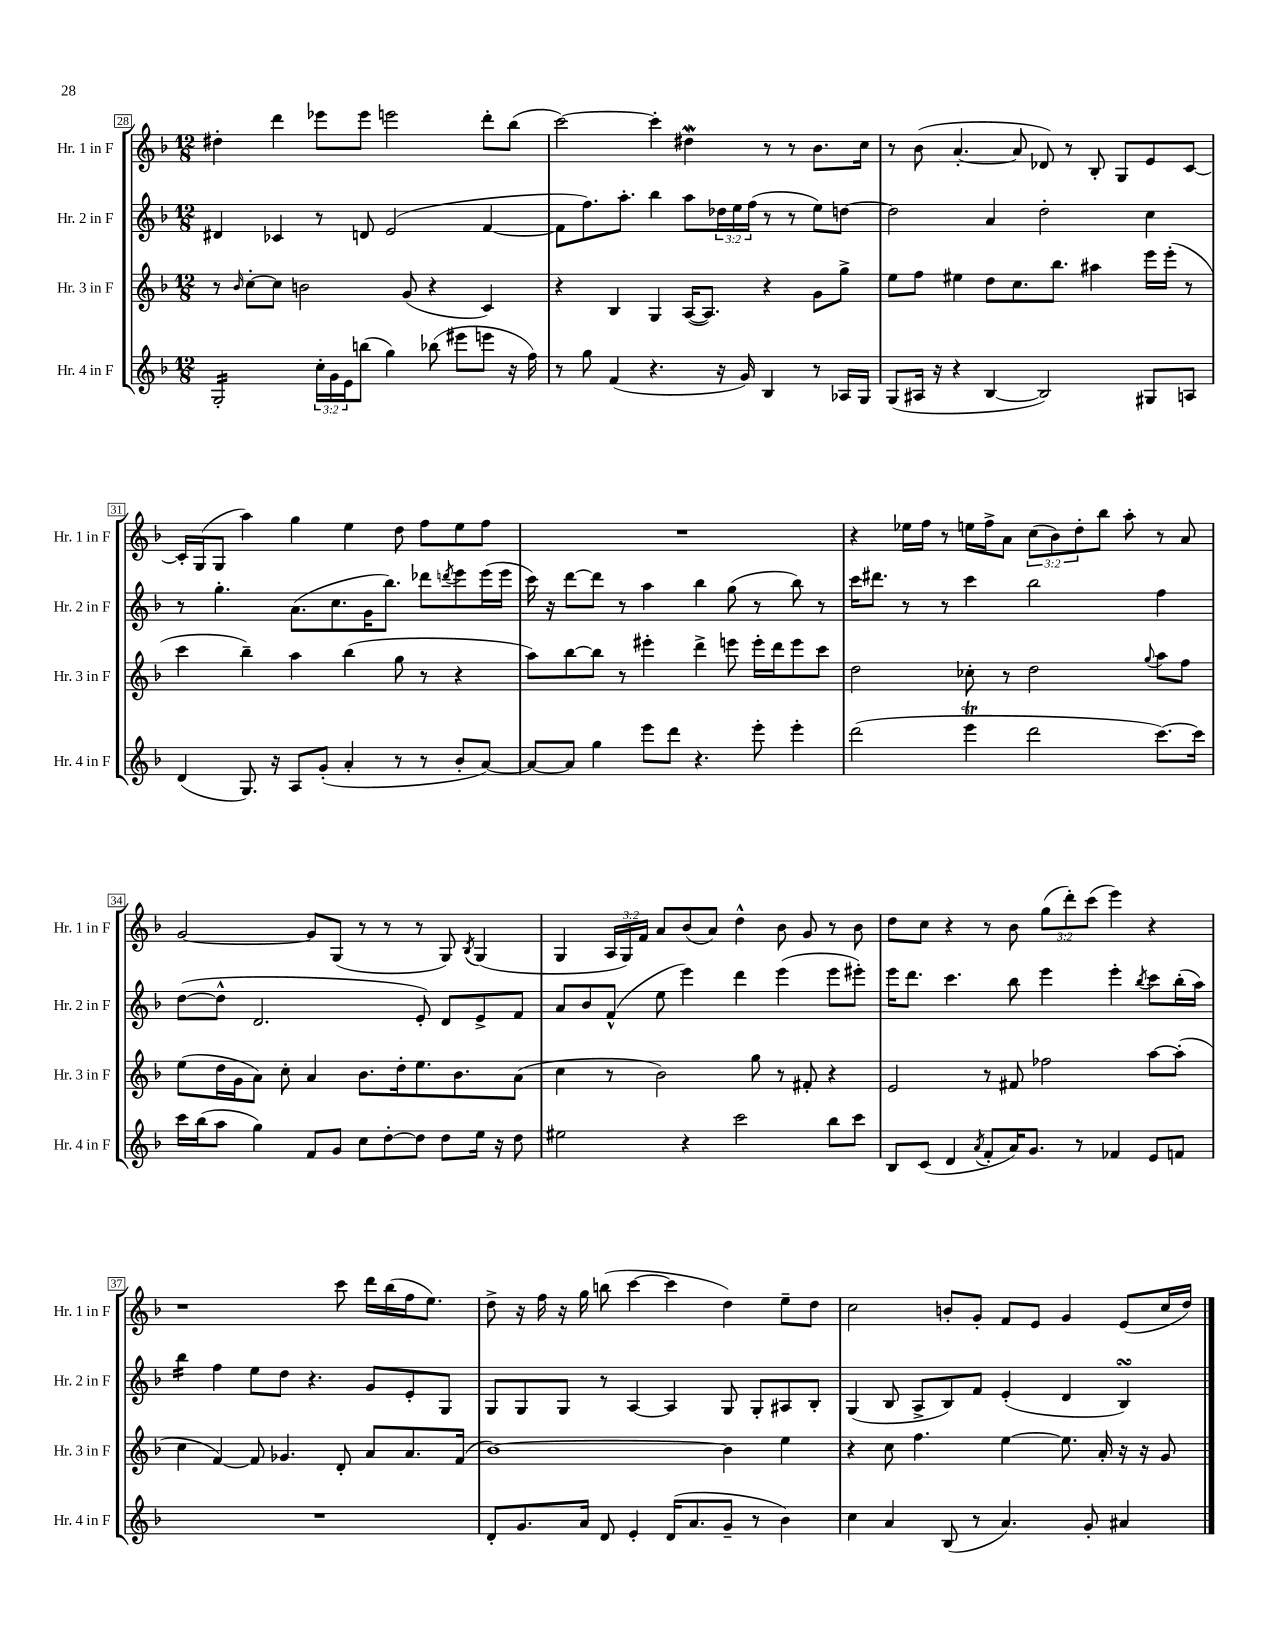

**kern	**kern	**kern	**kern
*staff4	*staff3	*staff2	*staff1
*clefG2	*clefG2	*clefG2	*clefG2
*k[b-]	*k[b-]	*k[b-]	*k[b-]
*M12/8	*M12/8	*M12/8	*M12/8
2G'/	8r	4d#/	4dd#'\
.	16qqb-/	.	.
.	[8cc'\L	.	.
.	8cc\]J	4c-/	4ddd\
.	2b\	.	.
24cc'\LL	.	8r	8eee-\L
24g\	.	.	.
24e\J	.	.	.
(8bb\J	.	8d/	8eee-\J
4gg\)	.	(2e/	2eee\
.	(8g/	.	.
(8bb-\	4r	.	.
8eee#\L	.	.	.
8eee\J	4c/)	[4f/	8ddd'\L
16r	.	.	(8bb-\J
16ff\)	.	.	.
=	=	=	=
8r	4r	8f\]L	[2ccc\)
8gg\	.	8.ff\)	.
(4f/	4B-/	.	.
.	.	8.aa'\J	.
4.r	4G/	4bb-\	4ccc'\]
.	([16A/LK	8aa\L	4dd#\
.	8.A/]J)	.	.
16r	.	24dd-\L	.
.	.	24ee\	.
16g/)	.	.	.
.	.	(24ff\JJ	.
4B-/	4r	8r	8r
.	.	8r	8r
8r	8g\L	8ee\L)	8.b-\L
16A-/LL	8gg^\J	[8dd\J	.
16G/JJ	.	.	16cc\Jk
=	=	=	=
(8G/L	8ee\L	2dd\]	8r
16A#/Jk	8ff\J	.	(8b-\
16r	.	.	.
4r	4ee#\	.	[4.a'/
[4B-/	8dd\L	4a/	.
.	8.cc\	.	8a/]
2B-/])	.	2dd'\	8d-/)
.	8.bb-\J	.	.
.	.	.	8r
.	4aa#\	.	8B-'/
.	.	.	8G/L
8G#/L	16eee\LL	4cc\	8e/
.	(16eee'\JJ	.	.
8A/J	8r	.	[8c/J
=	=	=	=
(4d/	4ccc\	8r	16c'/]LL
.	.	.	(16G/J
.	.	4.gg'\	8G/J
8.G/)	4bb-~\)	.	4aa\)
16r	.	.	.
8A/L	4aa\	(8.a\L	4gg\
(8g'/J	.	.	.
.	.	8.cc\	.
4a'/	(4bb-\	.	4ee\
.	.	16g\K	.
.	.	8.bb-\J)	.
8r	8gg\	.	8dd\
8r	8r	8ddd-\L	8ff\L
.	.	8qddd/	.
8b-'/L	4r	8eee\	8ee\
[8a/J)	.	(16eee\L	8ff\J
.	.	16eee\JJ	.
=	=	=	=
8a/_L	8aa\L)	16ccc\)	1.r
.	.	16r	.
8a/]J	[8bb-\	[8ddd\L	.
4gg\	8bb-\]J	8ddd\]J	.
.	8r	8r	.
8eee\L	4eee#'\	4aa\	.
8ddd\J	.	.	.
4.r	4ddd^\	4bb-\	.
.	8eee\	(8gg\	.
8eee'\	16eee'\LL	8r	.
.	16ddd\J	.	.
4eee'\	8eee\	8bb-\)	.
.	8ccc\J	8r	.
=	=	=	=
(2ddd\	2dd\	16ccc\LK	4r
.	.	8.ddd#\J	.
.	.	8r	16ee-\LL
.	.	.	16ff\JJ
.	.	8r	8r
4eee\	8cc-'\	4ccc\	16ee\LL
.	.	.	16ff^\J
.	8r	.	8a\J
2ddd\	2dd\	2bb-\	(12cc\L
.	.	.	12b-\)
.	.	.	12dd'\
.	.	.	8bb-\J
.	.	.	8aa'\
.	8qqgg/	.	.
[8.ccc\L)	8aa\L	4ff\	8r
.	8ff\J	.	8a/
16ccc\]Jk	.	.	.
=	=	=	=
16ccc\LL	(8ee\L	([8dd\L	[2g/
(16bb-\J	.	.	.
8aa\J	16dd\L	8dd^^\]J	.
.	16g\J	.	.
4gg\)	8a\J)	2.d/	.
.	8cc'\	.	.
8f/L	4a/	.	8g/]L
8g/J	.	.	(8G/J
8cc\L	8.b-\L	.	8r
[8dd'\	.	.	8r
.	16dd'\k	.	.
8dd\]J	8.ee\	8e'/)	8r
8dd\L	.	8d/L	8G/)
.	8.b-\	.	.
.	.	.	8qB-/
16ee\Jk	.	8e^/	(4G/
16r	.	.	.
8dd\	(8a\J	8f/J	.
=	=	=	=
2ee#\	4cc\	8a/L	4G/
.	.	8b-/	.
.	8r	(8f^^/J	24A/LL
.	.	.	24G/)
.	.	.	24f/JJ
.	2b-\)	8ee\	8a/L
4r	.	4eee\)	(8b-/
.	.	.	8a/J)
2ccc\	.	4ddd\	4dd^^\
.	8gg\	.	.
.	8r	(4eee\	8b-\
.	8f#'/	.	8g/
8bb-\L	4r	8eee\L	8r
8ccc\J	.	8eee#'\J)	8b-\
=	=	=	=
8B-/L	2e/	16eee\LK	8dd\L
.	.	8.ddd\J	.
(8c/J	.	.	8cc\J
4d/	.	4.ccc\	4r
8qa/	.	.	.
8f'/L	8r	.	8r
16a/K)	8f#/	8bb-\	8b-\
8.g/J	.	.	.
.	2ff-\	4eee\	(12gg\L
.	.	.	12ddd'\)
8r	.	.	.
.	.	.	(12ccc\J
4f-/	.	4eee'\	4eee\)
.	.	8qbb-/	.
8e/L	[8aa\L	8ccc\L	4r
8f/J	(8aa'\]J	(16bb-'\L	.
.	.	16aa\JJ)	.
=	=	=	=
1.r	4cc\	4bb-\	1r
.	[4f/)	4ff\	.
.	8f/]	8ee\L	.
.	4.g-/	8dd\J	.
.	.	4.r	.
.	8d'/	.	8ccc\
.	8a/L	8g/L	16ddd\LL
.	.	.	(16bb-\
.	8.a/	8e'/	16ff\J
.	.	.	8.ee\J)
.	.	8G/J	.
.	(16f/Jk	.	.
=	=	=	=
8d'/L	[1b-)	8G/L	8dd^\
8.g/	.	8G/	16r
.	.	.	16ff\
.	.	8G/J	16r
16a/Jk	.	.	16gg\
8d/	.	8r	(8bb\
4e'/	.	[4A/	[4ccc\
(16d/LK	.	4A/]	4ccc\]
8.a/	.	.	.
8g~/J	4b-\]	8G/	4dd\)
8r	.	8G'/L	.
4b-\)	4ee\	8A#/	8ee~\L
.	.	8B-'/J	8dd\J
=	=	=	=
4cc\	4r	(4G/	2cc\
4a/	8cc\	8B-/	.
.	4.ff\	8A^/L	.
(8B-/	.	8B-/)	8b'/L
8r	.	8f/J	8g'/J
4.a/)	[4ee\	(4e'/	8f/L
.	.	.	8e/J
.	8.ee\]	4d/	4g/
8g'/	.	.	.
.	16a'/	.	.
4a#/	16r	4B-/)	(8e/L
.	16r	.	.
.	8g/	.	16cc/L
.	.	.	16dd/JJ)
==	==	==	==
*-	*-	*-	*-
